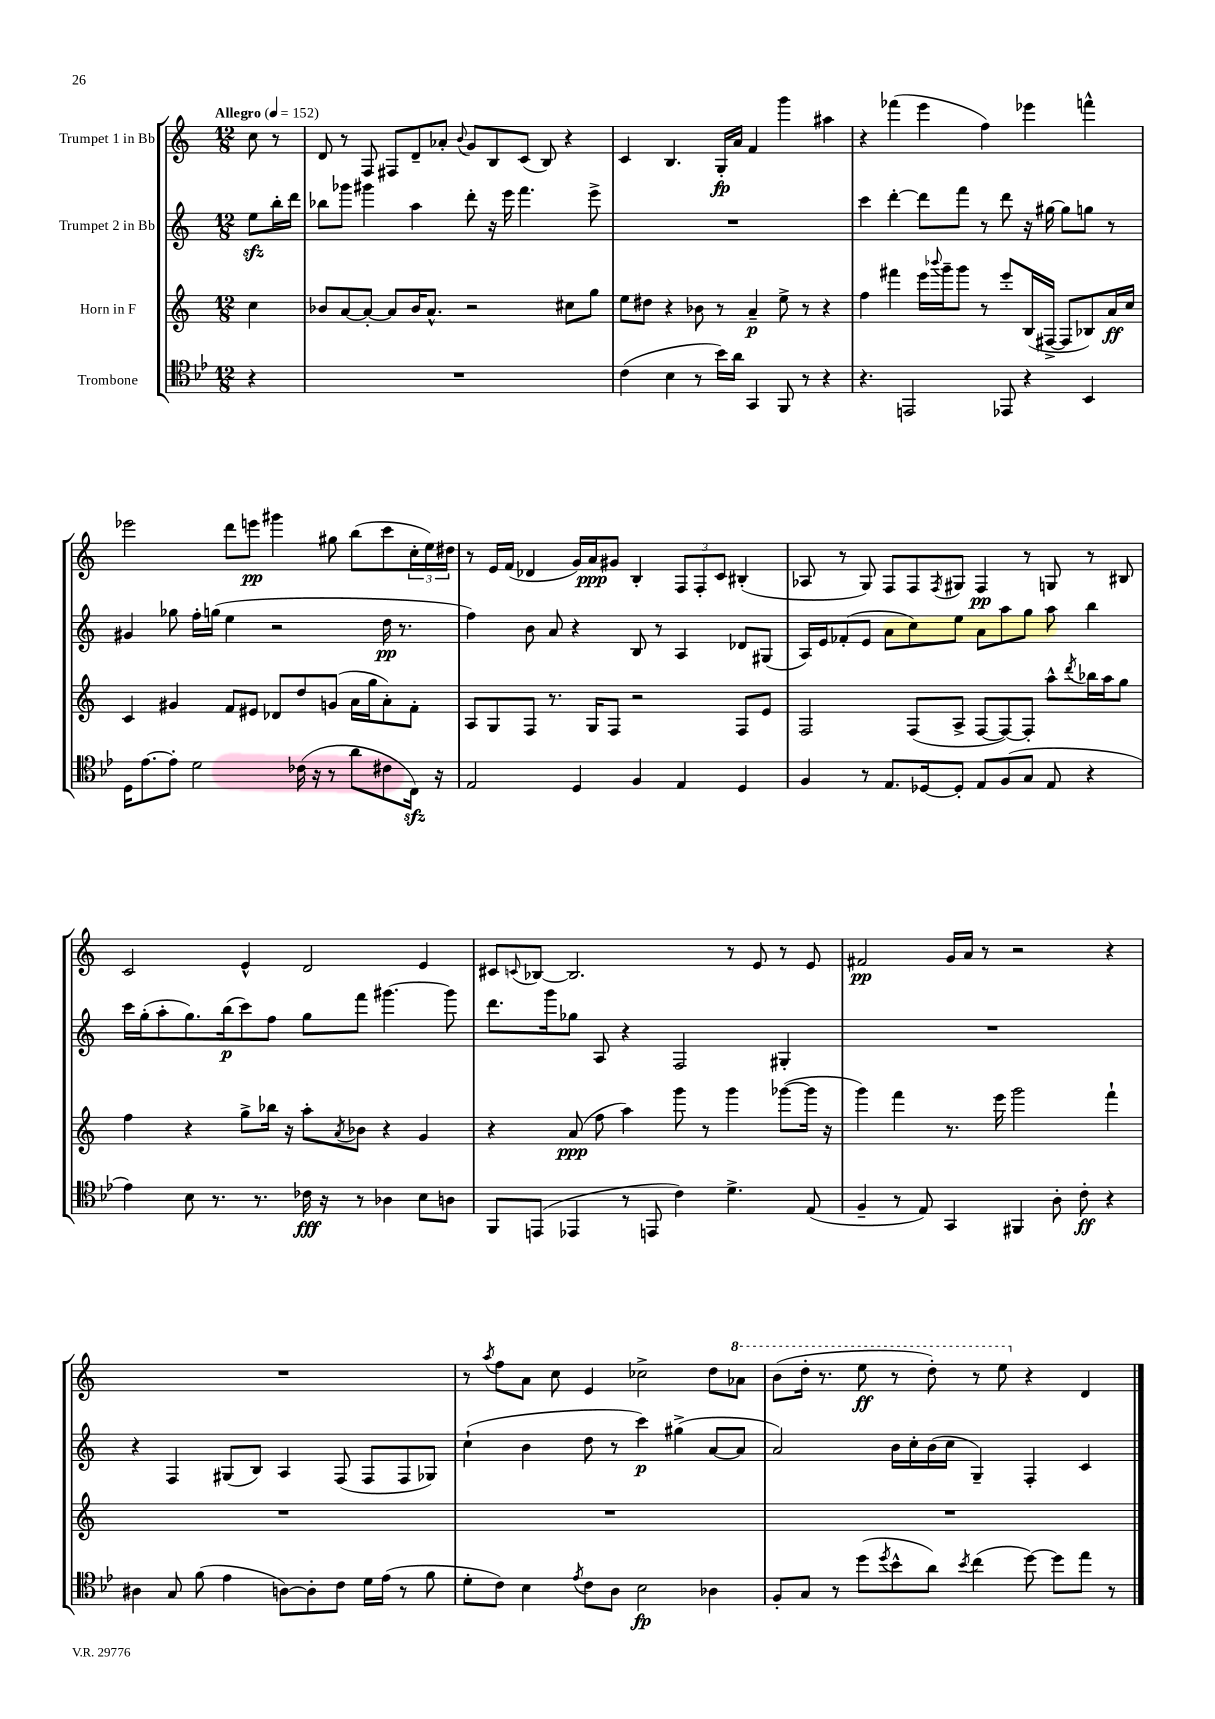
<<
\new StaffGroup <<
\new Staff = "s0" \with { instrumentName = "Trumpet 1 in Bb" } {
    \clef treble \key c \major \numericTimeSignature \time 12/8 \partial 4 \tempo "Allegro" 4 = 152
    c''8 r8 |
    d'8 r8 f8 fis8 d'8-- aes'8-. \appoggiatura { b'8 } g'8 b8 c'8( b8) r4 |
    c'4 b4. g16-.\fp a'16 f'4 g'''4 ais''4 |
    r4 fes'''4( e'''4 f''4) ees'''4 f'''4-^ |
    ees'''2 d'''8 e'''8\pp gis'''4 gis''8 b''8( c'''8 \tuplet 3/2 { c''16-. e''16) dis''16 } |
    r8 e'16 f'16( des'4 g'16) a'16\ppp gis'8 b4-. \tuplet 3/2 { f8 f8-. c'8 } bis4-.( |
    aes8 r8 g8) f8 f8 \acciaccatura { f8 } gis8 f4\pp r8 g8 r8 bis8 |
    c'2 e'4-^ d'2 e'4 |
    cis'8 \appoggiatura { c'8 } bes8~ bes2. r8 e'8 r8 e'8 |
    fis'2\pp g'16 a'16 r8 r2 r4 |
    R1. |
    r8 \acciaccatura { a''8 } f''8 a'8 c''8 e'4 ces''2-> d''8 \ottava #1 aes''8 |
    b''8( d'''16-. r8. e'''8\ff r8 d'''8-.) r8 e'''8 \ottava #0 r4 d'4 \bar "|." |
}
\new Staff = "s1" \with { instrumentName = "Trumpet 2 in Bb" } {
    \clef treble \key c \major \numericTimeSignature \time 12/8 \partial 4
    e''8\sfz b''16-. d'''16 |
    bes''8 ges'''8 gis'''4 a''4 d'''8-. r16 e'''16 f'''4. e'''8-> |
    R1. |
    c'''4 d'''4~-. d'''8 f'''8 r8 d'''8 r16 gis''16~ gis''8 g''8 r8 |
    gis'4 ges''8 f''16-. g''16( e''4 r2 d''16\pp r8. |
    f''4) b'8 a'8 r4 b8 r8 a4 des'8 gis8( |
    a16) e'16 fes'8-.( e'8 a'8 c''8) e''8 a'8 a''8 g''8 a''8 b''4 |
    c'''16 g''16-.( a''8-. g''8.) b''16\p( c'''8) f''8 g''8 f'''8 gis'''4.~ gis'''8 |
    d'''8. g'''16 ges''8 a8 r4 f2 gis4-. |
    R1. |
    r4 f4 gis8( b8) a4 f8( f8 f8 ges8) |
    c''4-!( b'4 d''8 r8 c'''4\p) gis''4->( a'8~ a'8 |
    a'2) b'16 c''16-. b'16( c''16 g4--) f4-. c'4 \bar "|." |
}
\new Staff = "s2" \with { instrumentName = "Horn in F" } {
    \clef treble \key c \major \numericTimeSignature \time 12/8 \partial 4
    c''4 |
    bes'8 a'8~ a'8~-. a'8 bes'16 a'8.-^ r2 cis''8 g''8 |
    e''8 dis''8 r4 bes'8 r8 a'4--\p e''8-> r8 r4 |
    f''4 fis'''4 e'''16 \appoggiatura { bes'''8 } g'''16-- g'''8 r8 e'''8-. b16( fis16~-> fis8 bes8) a'16\ff c''16 |
    c'4 gis'4 f'8 eis'8 des'8 d''8 g'8( a'16 g''16 a'8-.) f'8-. |
    a8 g8 f8 r8. g16 f8 r2 f8 e'8 |
    f2 f8( a8-> f8~ f8~) f8-. a''8-^ \acciaccatura { d'''8 } bes''16 a''16 g''8 |
    f''4 r4 g''8-> bes''16 r16 a''8-. \acciaccatura { a'8 } bes'8 r4 g'4 |
    r4 a'8\ppp( f''8 a''4) g'''8 r8 g'''4 ges'''8~( ges'''16 r16 |
    g'''4) f'''4 r8. e'''16 g'''2 f'''4-! |
    R1. |
    R1. |
    R1. \bar "|." |
}
\new Staff = "s3" \with { instrumentName = "Trombone" } {
    \clef tenor \key bes \major \numericTimeSignature \time 12/8 \partial 4
    r4 |
    R1. |
    c'4( bes4 r8 bes'16) a'16 g,4 f,8 r8 r4 |
    r4. e,2 ees,8 r4 bes,4 |
    d16 ees'8.~ ees'8-. d'2 ces'16( r16 r8 a'8 cis'8 c16\sfz) r16 |
    ees2 d4 f4 ees4 d4 |
    f4 r8 ees8. des16~ des8-. ees8 f8( g8 ees8 r4 |
    ees'4) bes8 r8. r8. ces'16\fff r16 r8 aes4 bes8 a8 |
    f,8 e,8( ees,4 r8 e,8 c'4) d'4.-> ees8( |
    f4-- r8 ees8) g,4 fis,4 a8-. c'8-.\ff r4 |
    ais4 g8 f'8( ees'4 a8~) a8-. c'8 d'16 ees'16( r8 f'8 |
    d'8-. c'8) bes4 \acciaccatura { ees'8 } c'8 a8 bes2\fp aes4 |
    f8-. g8 r8 d''8( \acciaccatura { d''8 } bes'8-^ a'8) \acciaccatura { bes'8 } c''4( d''8~) d''8 ees''8 r8 \bar "|." |
}
>>
>>
\layout { \context { \Score \remove "Bar_number_engraver" } }
